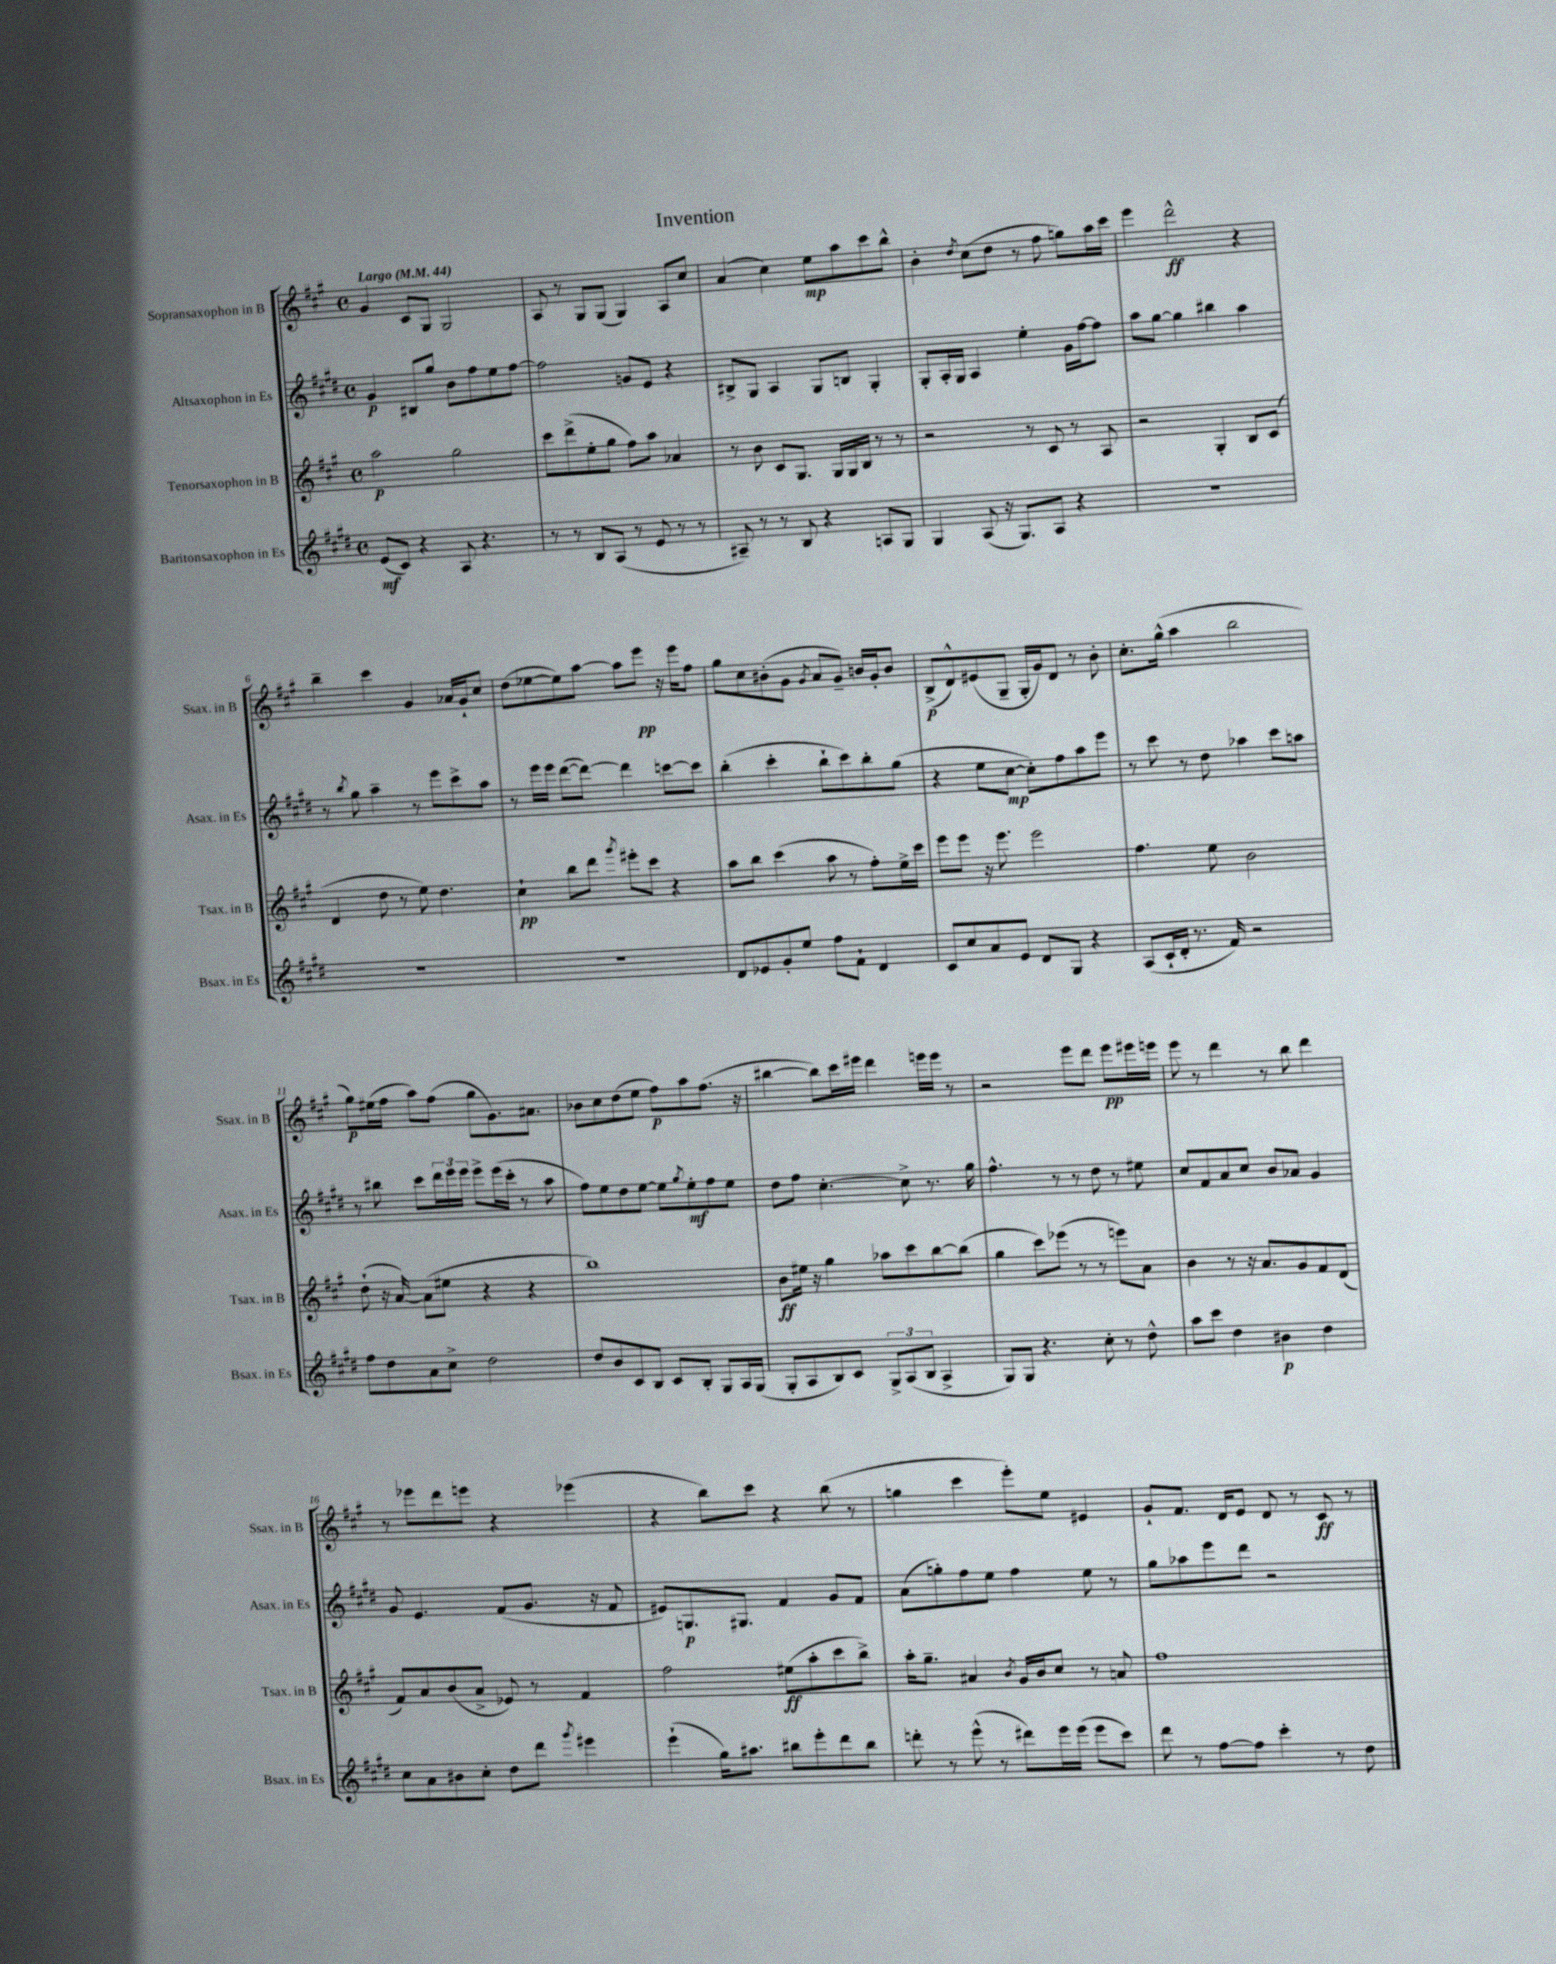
\header { title = "Invention" }
<<
\new StaffGroup <<
\new Staff = "s0" \with { instrumentName = "Sopransaxophon in B" shortInstrumentName = "Ssax. in B" } {
    \clef treble \key a \major \defaultTimeSignature \time 4/4 \tempo "Largo" 4 = 44
    gis'4 cis'8 gis8 gis2 |
    a8 r8 gis8 gis8( gis4) a8 cis''8 |
    a'4( cis''4) e''8\mp a''8 cis'''8 b''8-^ |
    b'4-. \acciaccatura { d''8 } cis''8( d''8 r8 fis''8 g''8) a''16 cis'''16 |
    e'''4 d'''2-^\ff r4 |
    b''4-- cis'''4 gis'4 aes'16 gis'16-! cis''8 |
    d''8( ees''8~ ees''8) a''8~ a''8 e'''8\pp r16 e'''16 fis''8 |
    gis''8 cis''8 bis'8-.( gis'8 \acciaccatura { gis'8 } a'8 gis'8--) b'16 gis'16-. b'8 |
    b8->\p( d'8-^) eis'8( gis8-- gis16-. gis'16) d'8 r8 b'8-. |
    cis''8.-. gis''16-^( a''4 b''2 |
    gis''8\p) eis''16( fis''16 a''8) fis''8( gis''8 gis'8.) ais'8. |
    bes'8 cis''8 d''8( e''8 fis''8\p) a''8 fis''8.( r16 |
    bis''4~ bis''8) cis'''16 eis'''16 d'''4 e'''16 e'''16 r8 |
    r2 e'''8 d'''8 e'''8\pp eis'''16 e'''16 |
    e'''8 r8 d'''4 r8 b''8 d'''4 |
    r8 ees'''8 d'''8 e'''8 r4 ees'''4( |
    r4 b''8) cis'''8 r4 b''8( r8 |
    g''4 cis'''4 e'''8-.) e''8 eis'4 |
    gis'8-! fis'8. d'16 e'8 d'8 r8 cis'8\ff r8 \bar "|." |
}
\new Staff = "s1" \with { instrumentName = "Altsaxophon in Es" shortInstrumentName = "Asax. in Es" } {
    \clef treble \key e \major \defaultTimeSignature \time 4/4
    gis'4\p bis8 gis''8 b'8 fis''8 e''8 fis''8~ |
    fis''2 g'8 e'8 r4 |
    bis8-> gis8 a4 gis8 b8 gis4-. |
    gis8-. a16-. gis16 a4 e''4-. gis'16 fis''16~ fis''8 |
    a''8 gis''8~ gis''4 bis''4 a''4 |
    r8 \acciaccatura { b''8 } gis''8 a''4-- r8 e'''8 cis'''8-> a''8 |
    r8 e'''16 e'''16 dis'''8~( dis'''8~) dis'''4 c'''8~ c'''8 |
    b''4-.( cis'''4-. b''8-! cis'''8) b''8-. gis''8( |
    r4 e''8 cis''8~\mp cis''8-.) fis''8 a''8 e'''8 |
    r8 cis'''8 r8 dis''8 aes''4 cis'''8 a''8 |
    r8 bis''8 cis'''8 \tuplet 3/2 { dis'''16 e'''16 e'''16 } e'''8-> e'''16( cis'''16-. r8 a''8 |
    fis''8) e''8 dis''8 e''8~ e''8 \acciaccatura { gis''8 } e''8-.\mf fis''8 e''8 |
    dis''8 fis''8 cis''4.~-. cis''8-> r8. gis''16 |
    fis''4.-^ r8 r8 dis''8 r8 eis''8 |
    cis''8 fis'8 a'8 cis''8 b'8 aes'8 gis'4 |
    gis'8 e'4. fis'8( gis'8. r16 fis'8 |
    eis'8) g8.\p gis8. fis'4 gis'8 fis'8 |
    a'8( g''8-.) fis''8 e''8 fis''4 e''8 r8 |
    gis''8 aes''8 e'''8 dis'''8 r2 \bar "|." |
}
\new Staff = "s2" \with { instrumentName = "Tenorsaxophon in B" shortInstrumentName = "Tsax. in B" } {
    \clef treble \key a \major \defaultTimeSignature \time 4/4
    a''2\p gis''2 |
    cis'''8 d'''8->( e''8-. gis''8 fis''8) a''8 aes'4 |
    r8 b'8 cis'8 gis8. gis16 gis16 b16 r8 r8 |
    r2 r8 cis'8 r8 a8 |
    r2 gis4-. b8 cis'8( |
    d'4 d''8 r8 e''8) d''4. |
    cis''4-!\pp b''8 d'''8 \acciaccatura { gis'''8 } eis'''8-. cis'''8 r4 |
    a''8 b''8 cis'''4( a''8 r8 fis''8-.) e''16-> cis'''16 |
    e'''8 e'''8 r16 e'''8. e'''2 |
    fis''4. e''8 b'2 |
    d''8-!( r16 a'16~) a'8( eis''8 r4 r4 |
    b''1) |
    b'8\ff eis''16 r16 gis''4 aes''8 cis'''8 b''8~ b''8( |
    gis''4 cis'''8) ees'''8( r8 r8 e'''8) a'8 |
    b'4 r8 r16 a'8. gis'8 fis'8 d'8( |
    fis'8) a'8 b'8( a'8-> ees'8) r8 fis'4 |
    fis''2 eis''8\ff( a''8-. cis'''8 b''8->) |
    a''16-. gis''8.-- ais'4 \acciaccatura { b'8 } gis'16 b'16 cis''8 r8 a'8 |
    fis''1 \bar "|." |
}
\new Staff = "s3" \with { instrumentName = "Baritonsaxophon in Es" shortInstrumentName = "Bsax. in Es" } {
    \clef treble \key e \major \defaultTimeSignature \time 4/4
    e'8\mf( cis'8) r4 a8 r4. |
    r8 r8 b8 a8( r8 e'8 r8 r8 |
    ais8--) r8 r8 b8 r4 a8 gis8 |
    gis4 a8( r16 gis8.) a8 r4 |
    R1 |
    R1 |
    R1 |
    dis'8 ees'8 gis'8-. e''8 fis''8 fis'8-! dis'4 |
    cis'8 cis''8 a'8 e'8 dis'8 gis8 r4 |
    a8( cis'16-! dis'16-. r8. fis'16) r2 |
    fis''8 dis''8 a'8 cis''8-> dis''2 |
    dis''8 b'8 cis'8 b8 cis'8 b8-. gis8 a16 gis16( |
    gis8-. a8 b8) cis'8 \tuplet 3/2 { gis8-> a8( b8 } a4-> |
    gis8) gis8 r4. cis''8-. r8 dis''8-^ |
    a''8 cis'''8 dis''4 bis'4\p dis''4 |
    cis''8 a'8 bis'8 cis''8-. dis''8 dis'''8 \acciaccatura { gis'''8 } eis'''4 |
    e'''4-!( gis''16) ais''8. bis''8 e'''8-. dis'''8 bis''8 |
    d'''8-. r8 e'''8-^( r8 dis'''8) e'''16 e'''16( e'''8 cis'''8) |
    dis'''8 r8 fis''8~ fis''8 cis'''4-. r8 dis''8 \bar "|." |
}
>>
>>
